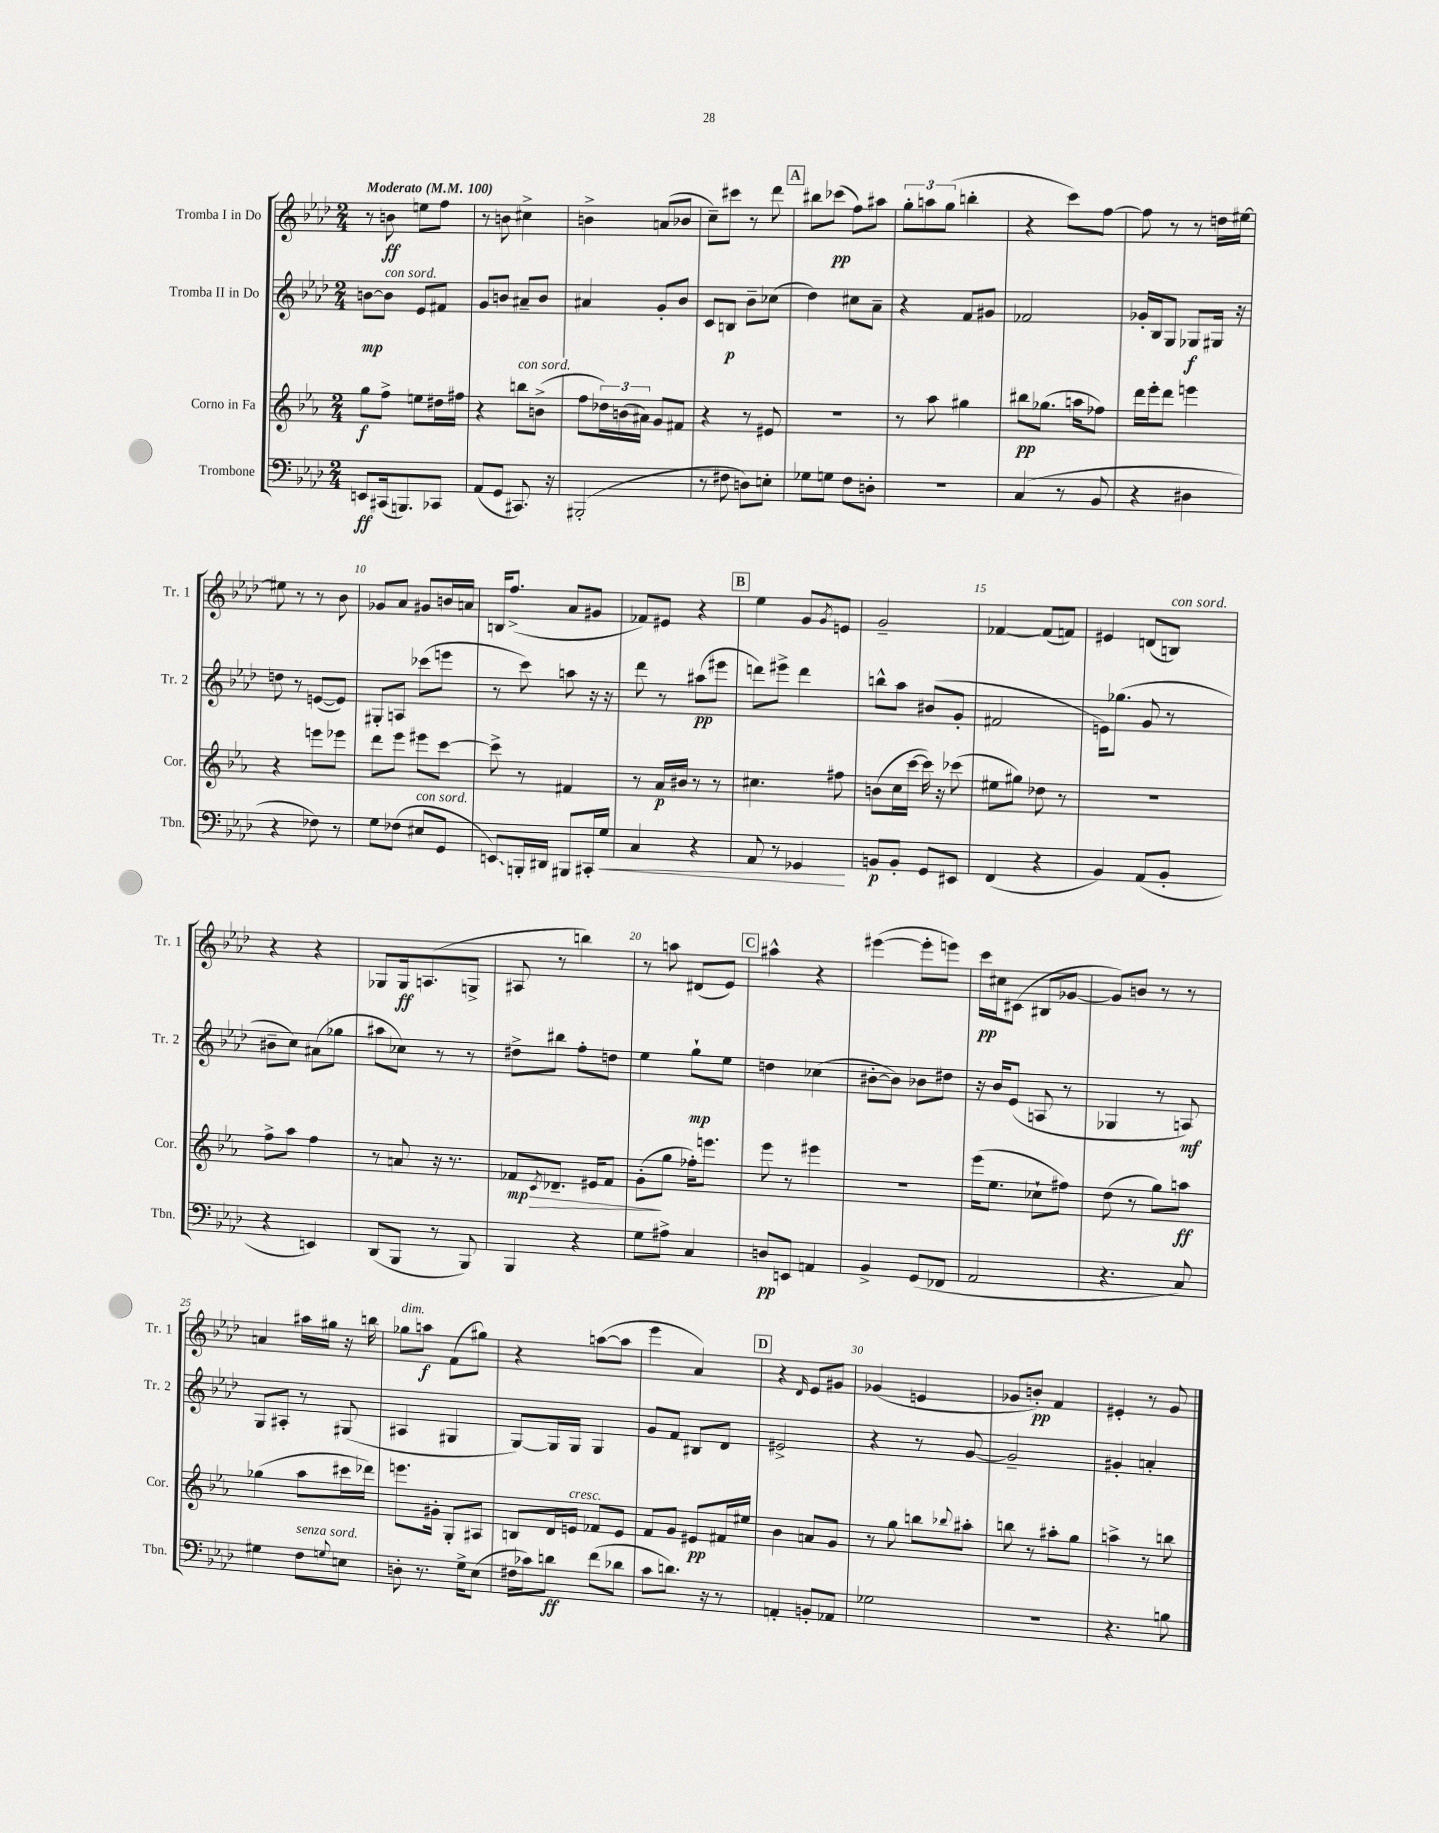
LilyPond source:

<<
\new StaffGroup <<
\new Staff = "s0" \with { instrumentName = "Tromba I in Do" shortInstrumentName = "Tr. 1" } {
    \clef treble \key aes \major \numericTimeSignature \time 2/4 \tempo "Moderato" 4 = 100
    r8 b'8\ff e''8 f''8 |
    r8 b'8 cis''4-> |
    b'4-> a'8( bes'8 |
    c''8--) cis'''8 r8 des'''8 |
    \mark \markup { \box "A" } bis''8 ces'''8\pp( f''8) ais''8 |
    \tuplet 3/2 { g''8-. a''8 g''8( } b''4-. |
    r4 c'''8) f''8~ |
    f''8 r8 r8 d''16 eis''16~ |
    eis''8 r8 r8 bes'8 |
    ges'8 aes'8 gis'8 b'16 a'16 |
    b16 f''8.->( aes'8 gis'8 |
    fes'8) eis'8 r4 |
    \mark \markup { \box "B" } ees''4 g'8 \acciaccatura { g'8 } e'8 |
    g'2-- |
    fes'4~ fes'8( f'8) |
    eis'4 d'8( b8^\markup { \italic "con sord." }) |
    r4 r4 |
    ges8 ges16\ff a8.( g8-> |
    ais8 r8 b''4) |
    r8 a''8 dis'8( ees'8) |
    \mark \markup { \box "C" } ais''4-^ r4 |
    eis'''4~( eis'''8-. e'''8) |
    c'''16\pp cis''16 cis'8( bis8 ges'8~ |
    ges'8) b'8 r8 r8 |
    a'4 ais''16 gis''16 r16 b''16 |
    ges''8^\markup { \italic "dim." } a''8\f f'8( gis''8) |
    r4 a''8~( a''8 |
    ees'''4 aes'4) |
    \mark \markup { \box "D" } r4 \grace { des'16 } ees'8 gis'8 |
    ges'4( e'4 |
    ges'8 b'8-.\pp) f'4 |
    eis'4-. r8 g'8 \bar "|." |
}
\new Staff = "s1" \with { instrumentName = "Tromba II in Do" shortInstrumentName = "Tr. 2" } {
    \clef treble \key aes \major \numericTimeSignature \time 2/4
    b'8~\mp b'8^\markup { \italic "con sord." } ees'8 fis'8 |
    g'8 b'8 ais'8-- b'8 |
    ais'4 g'8-. bes'8 |
    c'8 b8\p bes'8-- ces''8( |
    \mark \markup { \box "A" } des''4) cis''8 aes'8-- |
    r4 f'8 gis'8 |
    fes'2 |
    ges'16-. bes16 g8 ges8\f gis16 r16 |
    d''8 r8 e'8~( e'8) |
    gis8-. a8 ces'''8( e'''8 |
    r8 c'''8) a''8 r16 r16 |
    des'''8 r8 ais''8\pp( eis'''8 |
    \mark \markup { \box "B" } d'''8) eis'''8-> d'''4 |
    b''8-^ aes''8 bis'8( g'8-. |
    fis'2 |
    e'16) ges''8.( g'8 r8 |
    bis'8-- c''8) ais'8( ges''8 |
    ais''8 ces''8) r8 r8 |
    dis''8-> bis''8 f''8-. d''8 |
    ees''4 g''8-!\mp ees''8 |
    \mark \markup { \box "C" } d''4 ces''4( |
    bis'8~-. bis'8) bes'8 dis''8 |
    r16 bes'16 ees'8( a8 r8 |
    ges4 r8 a8\mf) |
    g8 ais8-. r8 gis8( |
    ais4 gis4 |
    g8~) g16 g16 g4 |
    g'8 f'8\glissando bis8 des'8 |
    \mark \markup { \box "D" } eis'2-> |
    r4 r8 g'8~ |
    g'2-- |
    gis'4-. a'4-. \bar "|." |
}
\new Staff = "s2" \with { instrumentName = "Corno in Fa" shortInstrumentName = "Cor." } {
    \clef treble \key ees \major \numericTimeSignature \time 2/4
    g''8\f f''8-> e''8 dis''16 fis''16 |
    r4 b''8^\markup { \italic "con sord." } b'8->( |
    f''8 \tuplet 3/2 { des''16) b'16( ais'16) } g'8 fis'8 |
    r4 r8 eis'8 |
    \mark \markup { \box "A" } R2 |
    r8 aes''8 gis''4 |
    bis''8\pp ges''8.( a''16 fes''8) |
    d'''16 ees'''16-. d'''8 e'''4 |
    r4 e'''8 ees'''8 |
    d'''8 ees'''8 eis'''8 c'''8~ |
    c'''8-> r8 fis'4 |
    r8 aes'16\p bis'16 r8 r8 |
    \mark \markup { \box "B" } cis''4. fis''8 |
    b'8( c''16 c'''16~ c'''16) r16 ces'''8( |
    eis''8 gis''8) des''8 r8 |
    r2 |
    f''8-> aes''8 f''4 |
    r8 a'8 r16 r8. |
    fes'8\mp\> \acciaccatura { c'8 } des'8.-- eis'16 fes'8 |
    g'8-.\!( g''8 fes''16-.) e'''8. |
    \mark \markup { \box "C" } ees'''8 r8 eis'''4 |
    R2 |
    ees'''16( ees''8. ces''8-! fis''8) |
    d''8( r8 g''8) a''8\ff |
    ges''4( aes''8 cis'''16 des'''16) |
    e'''8. gis'16-. g8-. ais8 |
    b8 d'16 e'16^\markup { \italic "cresc." } fes'8 e'8 |
    f'8 g'8 eis'8\pp fis'16 eis''16 |
    \mark \markup { \box "D" } bes'4 a'8 g'8 |
    r8 g''8 b''8 \appoggiatura { bes''8 } ais''8-. |
    b''8 r8 ais''8-. g''8 |
    a''4-> r8 b''8 \bar "|." |
}
\new Staff = "s3" \with { instrumentName = "Trombone" shortInstrumentName = "Tbn." } {
    \clef bass \key aes \major \numericTimeSignature \time 2/4
    e,8\ff cis,16( b,,8.) ces,8 |
    aes,8( g,8 cis,8.) r16 |
    bis,,2-.( |
    r8 fis8 d8) e8-. |
    \mark \markup { \box "A" } ges8 g8 f8 d8-. |
    R2 |
    c4( r8 bes,8 |
    r4 dis4 |
    r4 fes8) r8 |
    g8 fes8( eis8^\markup { \italic "con sord." } g,8 |
    \once \override Glissando.style = #'zigzag e,8\glissando) b,,16-. dis,16 bis,,8 cis,16-. g16\< |
    c4 r4 |
    \mark \markup { \box "B" } aes,8 r8 ges,4\! |
    b,8\p b,8-. g,8 eis,8 |
    f,4( r4 |
    bes,4) aes,8( bes,8-. |
    r4 e,4) |
    des,8( bes,,8 r8 bes,,8) |
    bes,,4 r4 |
    g8 ais8-> c4 |
    \mark \markup { \box "C" } d8\pp e,8 a,4 |
    bes,4-> g,8( fes,8 |
    aes,2 |
    r4. c8) |
    gis4 f8^\markup { \italic "senza sord." } \appoggiatura { g8 } e8 |
    d8-. r8. g16-> ees8( |
    fis16 ces'16) d'8\ff f'8( des'8 |
    c'8 d'8.) r16 r8 |
    \mark \markup { \box "D" } a,4-. b,8-. aes,8 |
    ges2 |
    R2 |
    r4. b8 \bar "|." |
}
>>
>>
\layout { \context { \Score \override BarNumber.break-visibility = ##(#f #t #t) barNumberVisibility = #(every-nth-bar-number-visible 5) } }
